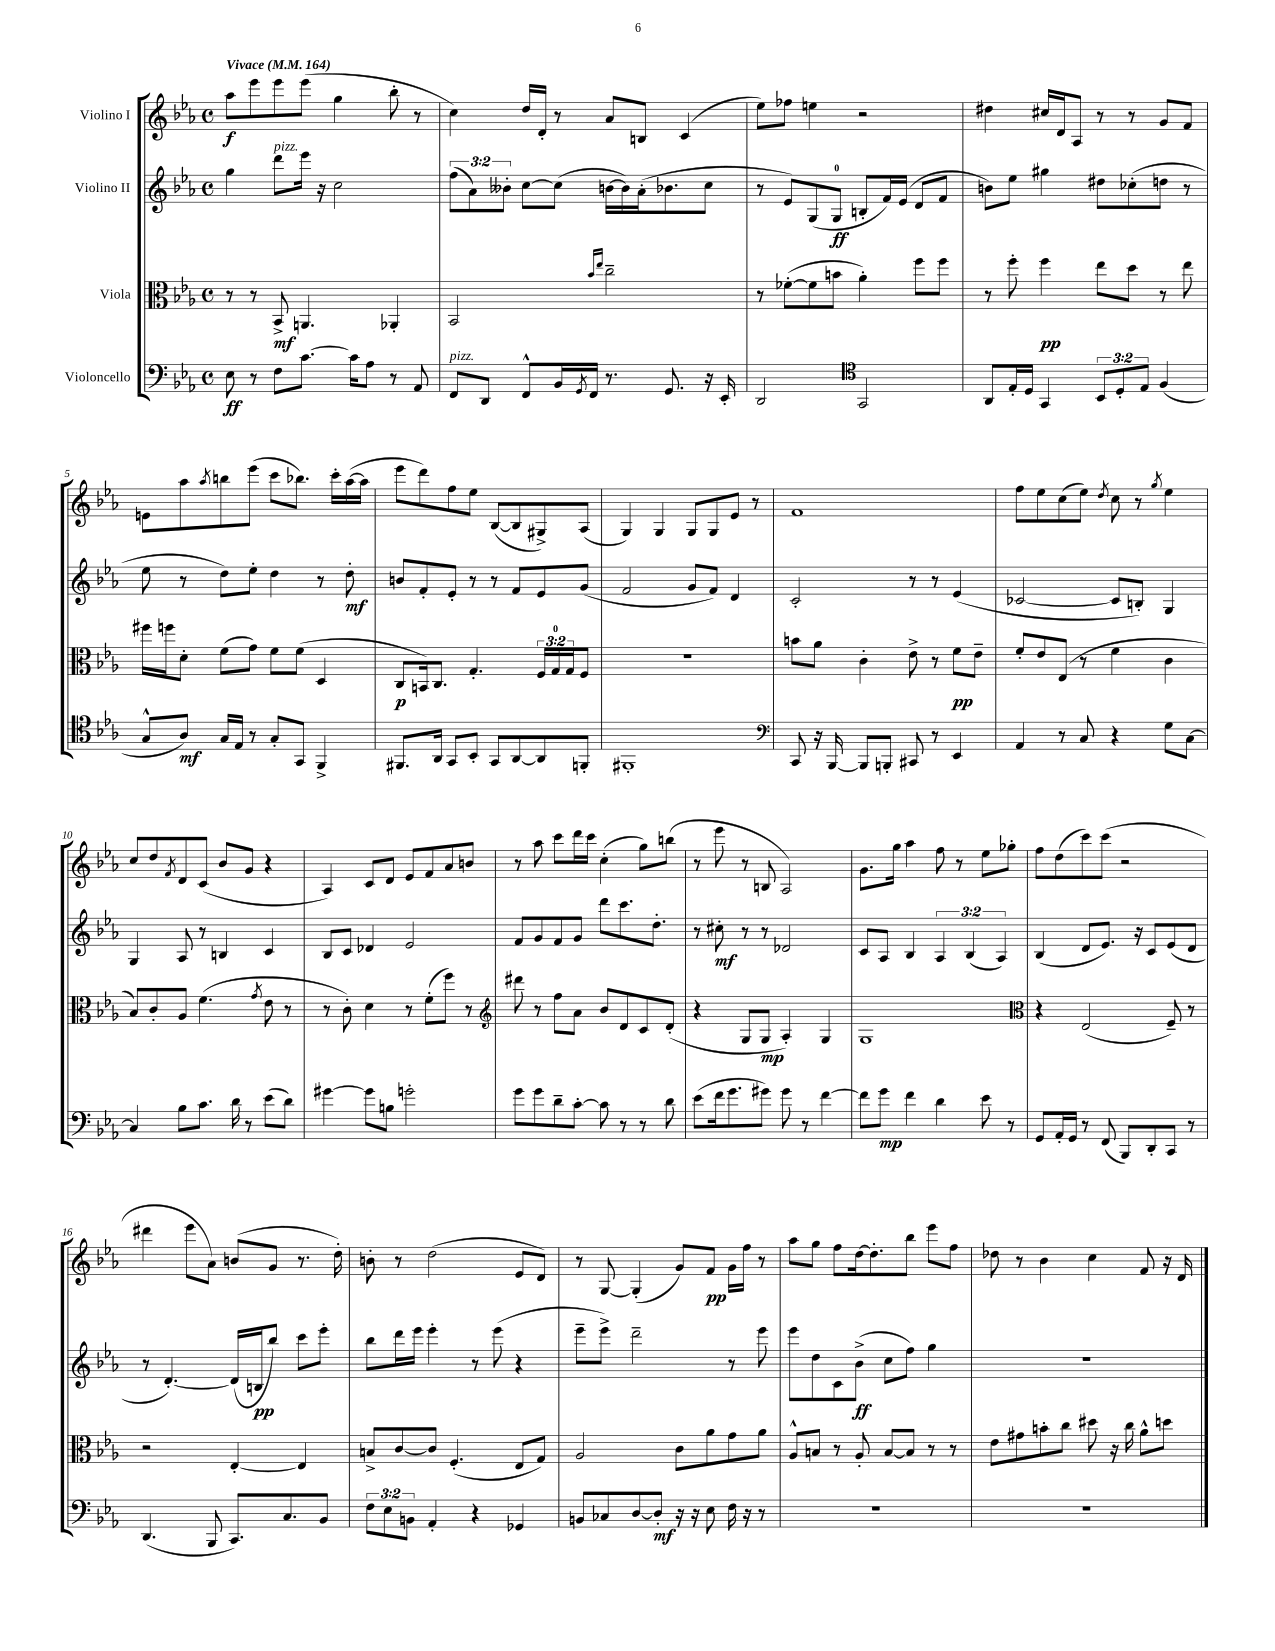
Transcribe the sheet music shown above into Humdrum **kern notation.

**kern	**dynam	**kern	**dynam	**kern	**dynam	**kern	**dynam
*part4	*part4	*part3	*part3	*part2	*part2	*part1	*part1
*staff4	*staff4	*staff3	*staff3	*staff2	*staff2	*staff1	*staff1
*I"Violoncello	*	*I"Viola	*	*I"Violino II	*	*I"Violino I	*
*clefF4	*	*clefC3	*	*clefG2	*	*clefG2	*
*k[b-e-a-]	*	*k[b-e-a-]	*	*k[b-e-a-]	*	*k[b-e-a-]	*
*M4/4	*	*M4/4	*	*M4/4	*	*M4/4	*
*met(c)	*	*met(c)	*	*met(c)	*	*met(c)	*
*MM164	*	*MM164	*	*MM164	*	*MM164	*
=1	=1	=1	=1	=1	=1	=1	=1
!	!	!	!	!	!	!LO:TX:a:B:t=Vivace	!
8E-\	ff	8r	.	4gg\	.	8aa-\L	f
8r	.	8r	.	.	.	8eee-\	.
!	!	!	!	!LO:TX:a:i:t=pizz.	!	!	!
8F\L	.	8BB-^/	mf	8ddd\L	.	8eee-\	.
[8.c\J	.	4.AAn/	.	16eee-\Jk	.	(8eee-\J	.
.	.	.	.	16r	.	.	.
.	.	.	.	2cc\	.	4gg\	.
16c\KL]	.	.	.	.	.	.	.
8A-\J	.	.	.	.	.	.	.
8r	.	4AA-X'/	.	.	.	8bb-'\	.
8AA-/	.	.	.	.	.	8r	.
=2	=2	=2	=2	=2	=2	=2	=2
!LO:TX:a:i:t=pizz.	!	!	!	!	!	!	!
8FF/L	.	2BB-/	.	(12ff\L	.	4cc\)	.
.	.	.	.	12a-\)	.	.	.
8DD/J	.	.	.	.	.	.	.
.	.	.	.	12b--X'\J	.	.	.
8FF^^/L	.	.	.	[8cc\L	.	16dd/LL	.
.	.	.	.	.	.	16d'/JJ	.
16BB-/L	.	.	.	(8cc\J]	.	8r	.
8qGG/	.	.	.	.	.	.	.
16FF/JJ	.	.	.	.	.	.	.
.	.	16qqb-/LL	.	.	.	.	.
.	.	16qqee-/JJ	.	.	.	.	.
8.r	.	2cc~\	.	[16bn\LL	.	8a-/L	.
.	.	.	.	16b\])	.	.	.
.	.	.	.	(16a-'\J	.	8Bn/J	.
8.GG/	.	.	.	8.b-X\	.	.	.
.	.	.	.	.	.	(4c/	.
16r	.	.	.	8cc\J	.	.	.
16EE-'/	.	.	.	.	.	.	.
=3	=3	=3	=3	=3	=3	=3	=3
2DD/	.	8r	.	8r	.	8ee-\L)	.
.	.	([8f-X'\L	.	8e-/L)	.	8ff-X\J	.
.	.	8f-\]	.	(8G/	.	4een\	.
.	.	8bn\J	.	8G/J	ff	.	.
*clefC4	*	*	*	*	*	*	*
2GG/	.	4a-'\)	.	8Bn'/L	.	2r	.
.	.	.	.	16f/L)	.	.	.
.	.	.	.	(16e-/JJ	.	.	.
.	.	8ff\L	.	8d/L	.	.	.
.	.	8ff\J	.	8f/J	.	.	.
=4	=4	=4	=4	=4	=4	=4	=4
8AA-/L	.	8r	.	8bn\L)	.	4dd#X\	.
16E-'/L	.	8ff'\	.	8ee-\J	.	.	.
16D/JJ	.	.	.	.	.	.	.
4GG/	.	4ff\	pp	4gg#X\	.	16cc#X/LL	.
.	.	.	.	.	.	16d/J	.
.	.	.	.	.	.	8A-/J	.
12BB-/L	.	8ee-\L	.	8dd#X\L	.	8r	.
12D'/	.	.	.	.	.	.	.
.	.	8dd\J	.	(8cc-X'\	.	8r	.
12E-/J	.	.	.	.	.	.	.
(4F/	.	8r	.	8ddn\J	.	8g/L	.
.	.	8ee-\	.	8r	.	8f/J	.
!!LO:LB:g=z
=5	=5	=5	=5	=5	=5	=5	=5
8G^^/L	.	16ff#X\LL	.	8ee-\	.	8en\L	.
.	.	16ffn\J	.	.	.	.	.
8A-/J)	mf	8d'\J	.	8r	.	8aa-\	.
.	.	.	.	.	.	8qaa-/	.
16G/LL	.	(8f\L	.	8dd\L)	.	8bbn\	.
16E-/JJ	.	.	.	.	.	.	.
8r	.	8g\J)	.	8ee-'\J	.	(8eee-\J	.
8G'/L	.	8f\L	.	4dd\	.	8ccc\L	.
8GG/J	.	(8f\J	.	.	.	8.bb-X\J)	.
4FF^/	.	4D/	.	8r	.	.	.
.	.	.	.	.	.	16ccc'\LL	.
.	.	.	.	8dd'\	mf	([16aa-\	.
.	.	.	.	.	.	16aa-\JJ]	.
=6	=6	=6	=6	=6	=6	=6	=6
8.FF#X/L	.	8C/L	p	8bn/L	.	8eee-\L	.
.	.	16BBn/k)	.	8f'/	.	8ddd\)	.
16AA-/Jk	.	8.C/J	.	.	.	.	.
8GG/L	.	.	.	8e-'/J	.	8ff\	.
8BB-'/J	.	4.G'/	.	8r	.	8ee-\J	.
8GG/L	.	.	.	8r	.	([8B-/L	.
[8AA-/	.	.	.	8f/L	.	8B-/]	.
8AA-/]	.	24F/LL	.	8e-/	.	8G#X^/)	.
.	.	24G/	.	.	.	.	.
.	.	24G/J	.	.	.	.	.
8FFn'/J	.	8F/J	.	(8g/J	.	(8A-/J	.
=7	=7	=7	=7	=7	=7	=7	=7
1FF#X'	.	1r	.	2f/	.	4G/)	.
.	.	.	.	.	.	4G/	.
.	.	.	.	8g/L	.	8G/L	.
.	.	.	.	8f/J)	.	8G/	.
.	.	.	.	4d/	.	8e-/J	.
.	.	.	.	.	.	8r	.
=8	=8	=8	=8	=8	=8	=8	=8
*clefF4	*	*	*	*	*	*	*
8CC/	.	8bn\L	.	2c'/	.	1f	.
16r	.	8a-\J	.	.	.	.	.
[16BBB-/	.	.	.	.	.	.	.
8BBB-/L]	.	4c'\	.	.	.	.	.
8BBBn'/J	.	.	.	.	.	.	.
8CC#X/	.	8e-^\	.	8r	.	.	.
8r	.	8r	.	8r	.	.	.
4EE-/	.	8f\L	pp	(4e-/	.	.	.
.	.	8e-~\J	.	.	.	.	.
=9	=9	=9	=9	=9	=9	=9	=9
4AA-/	.	8f'/L	.	[2c-X/	.	8ff\L	.
.	.	8e-/	.	.	.	8ee-\	.
8r	.	(8E-/J	.	.	.	(8cc\	.
8C/	.	8r	.	.	.	8ee-\J)	.
.	.	.	.	.	.	8qdd/	.
4r	.	4f\	.	8c-/L]	.	8cc\	.
.	.	.	.	8Bn'/J)	.	8r	.
.	.	.	.	.	.	8qgg/	.
8G\L	.	4c\	.	4G/	.	4ee-\	.
[8C\J	.	.	.	.	.	.	.
!!LO:LB:g=z
=10	=10	=10	=10	=10	=10	=10	=10
4C/]	.	8B-/L)	.	4G/	.	8cc/L	.
.	.	8c'/	.	.	.	8dd/	.
.	.	.	.	.	.	8qf/	.
8B-\L	.	8A-/J	.	8A-/	.	8d/	.
8.c\J	.	(4.f\	.	8r	.	(8c/J	.
.	.	.	.	4Bn/	.	8b-/L	.
16d\	.	.	.	.	.	.	.
8r	.	.	.	.	.	8g/J	.
.	.	8qg/	.	.	.	.	.
(8e-\L	.	8e-\	.	4c/	.	4r	.
8d\J)	.	8r	.	.	.	.	.
=11	=11	=11	=11	=11	=11	=11	=11
[4g#X\	.	8r	.	8B-/L	.	4A-/)	.
.	.	8c'\)	.	8c/J	.	.	.
8g#\L]	.	4d\	.	4d-X/	.	8c/L	.
8Bn\J	.	.	.	.	.	8d/J	.
2gn'\	.	8r	.	2e-/	.	8e-/L	.
.	.	(8f'\L	.	.	.	8f/	.
.	.	8ff\J)	.	.	.	8a-/	.
.	.	8r	.	.	.	8bn/J	.
=12	=12	=12	=12	=12	=12	=12	=12
*	*	*clefG2	*	*	*	*	*
8g\L	.	8ddd#X\	.	8f/L	.	8r	.
8g\	.	8r	.	8g/	.	8aa-\	.
8d~\	.	8ff\L	.	8f/	.	8ccc\L	.
[8c'\J	.	8a-\J	.	8g/J	.	16ddd\L	.
.	.	.	.	.	.	16ccc\JJ	.
8c\]	.	8b-/L	.	8ddd\L	.	(4cc'\	.
8r	.	8d/	.	8.ccc\	.	.	.
8r	.	8c/	.	.	.	8gg\L)	.
.	.	.	.	8.dd'\J	.	.	.
8d\	.	(8d'/J	.	.	.	(8bbn\J	.
=13	=13	=13	=13	=13	=13	=13	=13
(8e-\L	.	4r	.	8r	.	8r	.
16f\k	.	.	.	8cc#X'\	mf	8eee-\	.
8.g\	.	.	.	.	.	.	.
.	.	8G/L	.	8r	.	8r	.
8g#X\J)	.	8G/J	mp	8r	.	8Bn/	.
8g#\	.	4A-'/)	.	2d-X/	.	2A-/)	.
8r	.	.	.	.	.	.	.
[4f\	.	4G/	.	.	.	.	.
=14	=14	=14	=14	=14	=14	=14	=14
8f\L]	.	1G	.	8c/L	.	8.g\L	.
8g\J	mp	.	.	8A-/J	.	.	.
.	.	.	.	.	.	16gg\Jk	.
4f\	.	.	.	4B-/	.	4aa-\	.
4d\	.	.	.	6A-/	.	8ff\	.
.	.	.	.	.	.	8r	.
.	.	.	.	(6B-/	.	.	.
8e-\	.	.	.	.	.	8ee-\L	.
.	.	.	.	6A-/)	.	.	.
8r	.	.	.	.	.	8gg-X'\J	.
=15	=15	=15	=15	=15	=15	=15	=15
*	*	*clefC3	*	*	*	*	*
8GG/L	.	4r	.	(4B-/	.	8ff\L	.
16AA-'/L	.	.	.	.	.	(8dd\	.
16GG/JJ	.	.	.	.	.	.	.
8r	.	(2E-/	.	8d/L	.	8ccc\)	.
(8FF/	.	.	.	8.e-/J)	.	(8ccc\J	.
8BBB-/L)	.	.	.	.	.	2r	.
.	.	.	.	16r	.	.	.
8DD'/	.	.	.	8c/L	.	.	.
8CC/J	.	8F~/)	.	(8e-/	.	.	.
8r	.	8r	.	8d/J	.	.	.
!!LO:LB:g=z
=16	=16	=16	=16	=16	=16	=16	=16
(4.DD/	.	2r	.	8r	.	4ddd#X\	.
.	.	.	.	[4.d'/)	.	.	.
.	.	.	.	.	.	8eee-\L	.
8BBB-/	.	.	.	.	.	8a-\J)	.
8.CC/L)	.	[4E-'/	.	(16d/LL]	.	(8bn/L	.
.	.	.	.	16Bn/J	pp	.	.
.	.	.	.	8bb-/J)	.	8g/J	.
8.C/	.	.	.	.	.	.	.
.	.	4E-/]	.	8ccc\L	.	8.r	.
8BB-/J	.	.	.	8eee-'\J	.	.	.
.	.	.	.	.	.	16dd'\)	.
=17	=17	=17	=17	=17	=17	=17	=17
12F\L	.	8Bn^/L	.	8bb-\L	.	8bn'\	.
12E-\	.	.	.	.	.	.	.
.	.	[8c/	.	16ddd\L	.	8r	.
12BBn\J	.	.	.	.	.	.	.
.	.	.	.	16eee-\JJ	.	.	.
4AA-'/	.	8c/J]	.	4eee-'\	.	(2dd\	.
.	.	(4.F'/	.	.	.	.	.
4r	.	.	.	8r	.	.	.
.	.	.	.	(8eee-\	.	.	.
4GG-X/	.	8E-/L	.	4r	.	8e-/L	.
.	.	8G/J)	.	.	.	8d/J)	.
=18	=18	=18	=18	=18	=18	=18	=18
8BBn/L	.	2A-/	.	8eee-~\L	.	8r	.
8C-X/	.	.	.	8eee-^\J)	.	[8G/	.
[8D/	.	.	.	2ddd~\	.	(4G'/]	.
8D'/J]	mf	.	.	.	.	.	.
16r	.	8c\L	.	.	.	8g/L)	.
16r	.	.	.	.	.	.	.
8E-\	.	8a-\	.	.	.	8f/J	pp
16F\	.	8g\	.	8r	.	16g\LL	.
16r	.	.	.	.	.	16ff\JJ	.
8r	.	8a-\J	.	8eee-\	.	8r	.
=19	=19	=19	=19	=19	=19	=19	=19
1r	.	8A-^^/L	.	8eee-\L	.	8aa-\L	.
.	.	8Bn/J	.	8dd\	.	8gg\J	.
.	.	8r	.	8c\	.	8ff\L	.
.	.	8A-'/	.	(8b-^\J	ff	[16dd\k	.
.	.	.	.	.	.	8.dd'\]	.
.	.	[8B/L	.	8cc\L	.	.	.
.	.	8B/J]	.	8ff\J)	.	8bb-\J	.
.	.	8r	.	4gg\	.	8eee-\L	.
.	.	8r	.	.	.	8ff\J	.
=20	=20	=20	=20	=20	=20	=20	=20
1r	.	8e-\L	.	1r	.	8dd-X\	.
.	.	8g#X\	.	.	.	8r	.
.	.	8bn'\	.	.	.	4b-\	.
.	.	8cc\J	.	.	.	.	.
.	.	8dd#X\	.	.	.	4cc\	.
.	.	16r	.	.	.	.	.
.	.	16cc\	.	.	.	.	.
.	.	8a-^^\L	.	.	.	8f/	.
.	.	8ddn\J	.	.	.	16r	.
.	.	.	.	.	.	16d/	.
==	==	==	==	==	==	==	==
*-	*-	*-	*-	*-	*-	*-	*-
